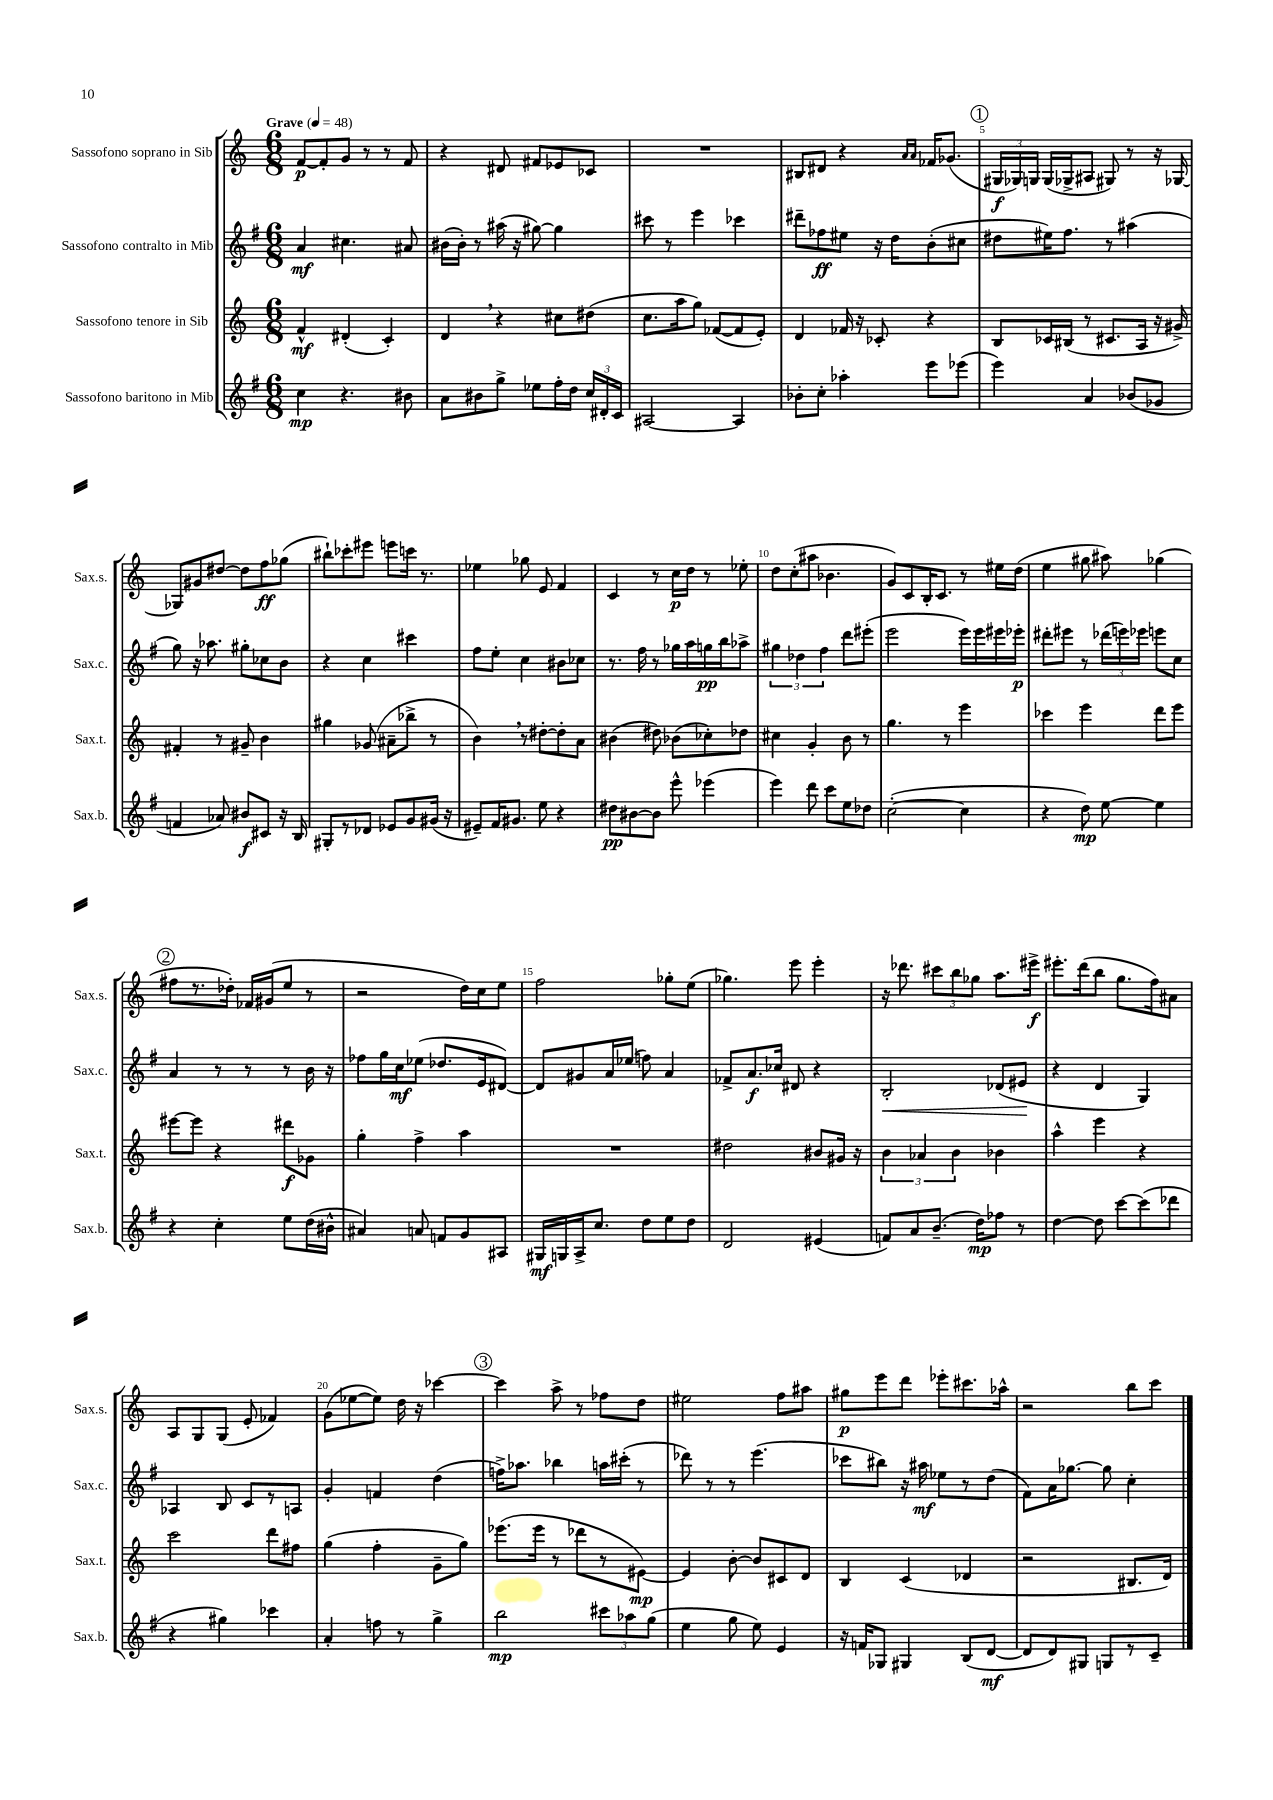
<<
\new StaffGroup <<
\new Staff = "s0" \with { instrumentName = "Sassofono soprano in Sib" shortInstrumentName = "Sax.s." } {
    \clef treble \key c \major \numericTimeSignature \time 6/8 \tempo "Grave" 4 = 48
    \autoBeamOff f'8[~\p f'8-. g'8] r8 r8 f'8 |
    r4 dis'8 fis'8[ ees'8 ces'8] |
    R2. |
    bis8[ dis'8] r4 \grace { a'16[ a'16] } fes'16[ ges'8.]( |
    \mark \markup { \circle "1" } \tuplet 3/2 { gis16[\f ges16) g16] } g16[( ges16-> ais8] gis8) r8 r16 ges16~ |
    ges8[ gis'8 dis''8]~ dis''8[ f''8\ff ges''8]( |
    bis''8[-!) ces'''8-. eis'''8] e'''8[ c'''16] r8. |
    ees''4 ges''8 e'8 f'4 |
    c'4 r8 c''16[\p d''16] r8 ees''8-. |
    d''8[ c''8-.( ais''8] bes'4. |
    g'8[) c'8 b16-. c'8.] r8 eis''16[ d''16]( |
    e''4 gis''8 ais''8) ges''4( |
    \mark \markup { \circle "2" } fis''8[ r8. des''16]-.) fes'16[ gis'16( e''8] r8 |
    r2 d''16[) c''16 e''8] |
    f''2 ges''8[-. e''8]( |
    ges''4.) e'''8 e'''4-. |
    r16 des'''8. \tuplet 3/2 { cis'''8[ b''8 ges''8] } a''8.[ eis'''16]->\f |
    eis'''8.[-. d'''16( b''8] g''8.[ f''16) ais'8] |
    a8[ g8 g8]( e'8-. fes'4) |
    g'8[( ees''8~ ees''8]) d''16 r16 ces'''4~ |
    \mark \markup { \circle "3" } ces'''4 a''8-> r8 fes''8[ d''8] |
    eis''2 f''8[ ais''8] |
    gis''8[\p e'''8 d'''8] ees'''8[-. cis'''8. aes''16]-^ |
    r2 b''8[ c'''8] \bar "|." |
}
\new Staff = "s1" \with { instrumentName = "Sassofono contralto in Mib" shortInstrumentName = "Sax.c." } {
    \clef treble \key g \major \numericTimeSignature \time 6/8
    \autoBeamOff a'4\mf cis''4. ais'8 |
    bis'16[( bis'16]-.) r8 ais''16( r16 gis''8~) gis''4 |
    cis'''8 r8 e'''4 ces'''4 |
    dis'''8[-- fes''8\ff eis''8] r16 d''16[ b'8-.( cis''8] |
    \mark \markup { \circle "1" } dis''8[ eis''16) fis''8.] r8 ais''4( |
    g''8) r16 aes''8. gis''8[-. ces''8 b'8] |
    r4 c''4 cis'''4 |
    fis''8[ e''8]-. c''4 bis'8[ ces''8] |
    r8. fis''16 r8 ges''16[ a''16 g''16\pp b''16 aes''8]-> |
    \tuplet 3/2 { gis''4 des''4 fis''4 } d'''8[ eis'''8]-.( |
    e'''2 e'''16[) e'''16 eis'''16 ees'''16]-.\p |
    dis'''8[-. eis'''8] r8 \tuplet 3/2 { des'''16[( e'''16) ees'''16] } e'''8[ c''8] |
    \mark \markup { \circle "2" } a'4 r8 r8 r8 b'16 r16 |
    fes''8[ g''16 c''16\mf ees''8]( des''8.[ e'16 dis'8]~) |
    dis'8[ gis'8 a'16 ees''16]( f''8) a'4 |
    fes'8[-> a'8.\f ces''16] dis'8 r4 |
    b2-.\< des'8[( eis'8]\! |
    r4 d'4 g4) |
    aes4 b8 c'8[ r8 a8] |
    g'4-. f'4 d''4( |
    \mark \markup { \circle "3" } f''16[->) aes''8.] bes''4 a''16[ cis'''16]-.( r8 |
    des'''8) r8 r8 e'''4.( |
    ces'''8[ bis''8]) r16 ais''16\mf ees''8[ r8 d''8]( |
    fis'8[) a'16 ges''8.]~ ges''8 c''4-. \bar "|." |
}
\new Staff = "s2" \with { instrumentName = "Sassofono tenore in Sib" shortInstrumentName = "Sax.t." } {
    \clef treble \key c \major \numericTimeSignature \time 6/8
    \autoBeamOff f'4-^\mf dis'4-.( c'4-.) |
    d'4 \breathe r4 cis''8[ dis''8]( |
    c''8.[ a''16 g''8]) fes'8[~( fes'8 e'8]-.) |
    d'4 fes'16 r16 ces'8-. r4 |
    \mark \markup { \circle "1" } b8[ ces'16 bis16]( r8 cis'8.[ a16] r16 gis'16->) |
    fis'4-. r8 gis'8-- b'4 |
    gis''4 ges'8( ais'8[-- bes''8]-> r8 |
    b'4) \breathe r8 dis''8[~-. dis''8-. a'8] |
    bis'4( dis''8) bes'8[( ces''8-.) des''8] |
    cis''4 g'4-. b'8 r8 |
    g''4. r8 e'''4 |
    ces'''4 e'''4 d'''8[ e'''8] |
    \mark \markup { \circle "2" } eis'''8[~ eis'''8] r4 dis'''8[\f ges'8] |
    g''4-. f''4-> a''4 |
    R2. |
    dis''2 bis'8[ gis'16] r16 |
    \tuplet 3/2 { b'4 aes'4 b'4 } bes'4 |
    a''4-^ e'''4 r4 |
    c'''2 d'''8[ fis''8] |
    g''4( f''4-. g'8[-- g''8]) |
    \mark \markup { \circle "3" } ees'''8.[( ees'''16] r8 des'''8[ r8 eis'8]~\mp) |
    eis'4 b'8~-. b'8[ cis'8 d'8] |
    b4 c'4( des'4 |
    r2 bis8.[ d'16]) \bar "|." |
}
\new Staff = "s3" \with { instrumentName = "Sassofono baritono in Mib" shortInstrumentName = "Sax.b." } {
    \clef treble \key g \major \numericTimeSignature \time 6/8
    \autoBeamOff c''4\mp r4. bis'8 |
    a'8[ bis'8 g''8]-> ees''8[ fis''16-. d''16] \tuplet 3/2 { c''16[ dis'16-. c'16] } |
    ais2~ ais4 |
    bes'8[-. c''8]-. aes''4-. e'''8[ ees'''8]( |
    \mark \markup { \circle "1" } e'''4) a'4 bes'8[( ges'8] |
    f'4 aes'8) bis'8[\f cis'8] r16 b16 |
    gis8[-. r8 des'8] ees'8[ g'8 gis'16]( r16 |
    eis'8[--) fis'16 gis'8.] e''8 r4 |
    dis''8[\pp bis'8~ bis'8] e'''8-^ ees'''4( |
    e'''4) d'''8 c'''8[ e''8 des''8] |
    c''2~-.( c''4 |
    r4 d''8\mp) e''8~ e''4 |
    \mark \markup { \circle "2" } r4 c''4-. e''8[ d''16( bis'16]-^ |
    ais'4) a'8 f'8[ g'8 ais8] |
    gis16[\mf g16 a16-> c''8.] d''8[ e''8 d''8] |
    d'2 eis'4( |
    f'8[) a'8 b'8.]--( d''16[\mp) fes''8] r8 |
    d''4~ d''8 c'''8[~ c'''8( des'''8] |
    r4 gis''4) ces'''4 |
    a'4-. f''8 r8 g''4-> |
    \mark \markup { \circle "3" } b''2\mp \tuplet 3/2 { cis'''8[ aes''8 g''8]( } |
    e''4 g''8 e''8) e'4 |
    r16 f'16[ ges8] gis4 b8[( d'8]~\mf |
    d'8[ d'8) gis8] g8[ r8 c'8]-- \bar "|." |
}
>>
>>
\layout { \context { \Score \override BarNumber.break-visibility = ##(#f #t #t) barNumberVisibility = #(every-nth-bar-number-visible 5) } }
